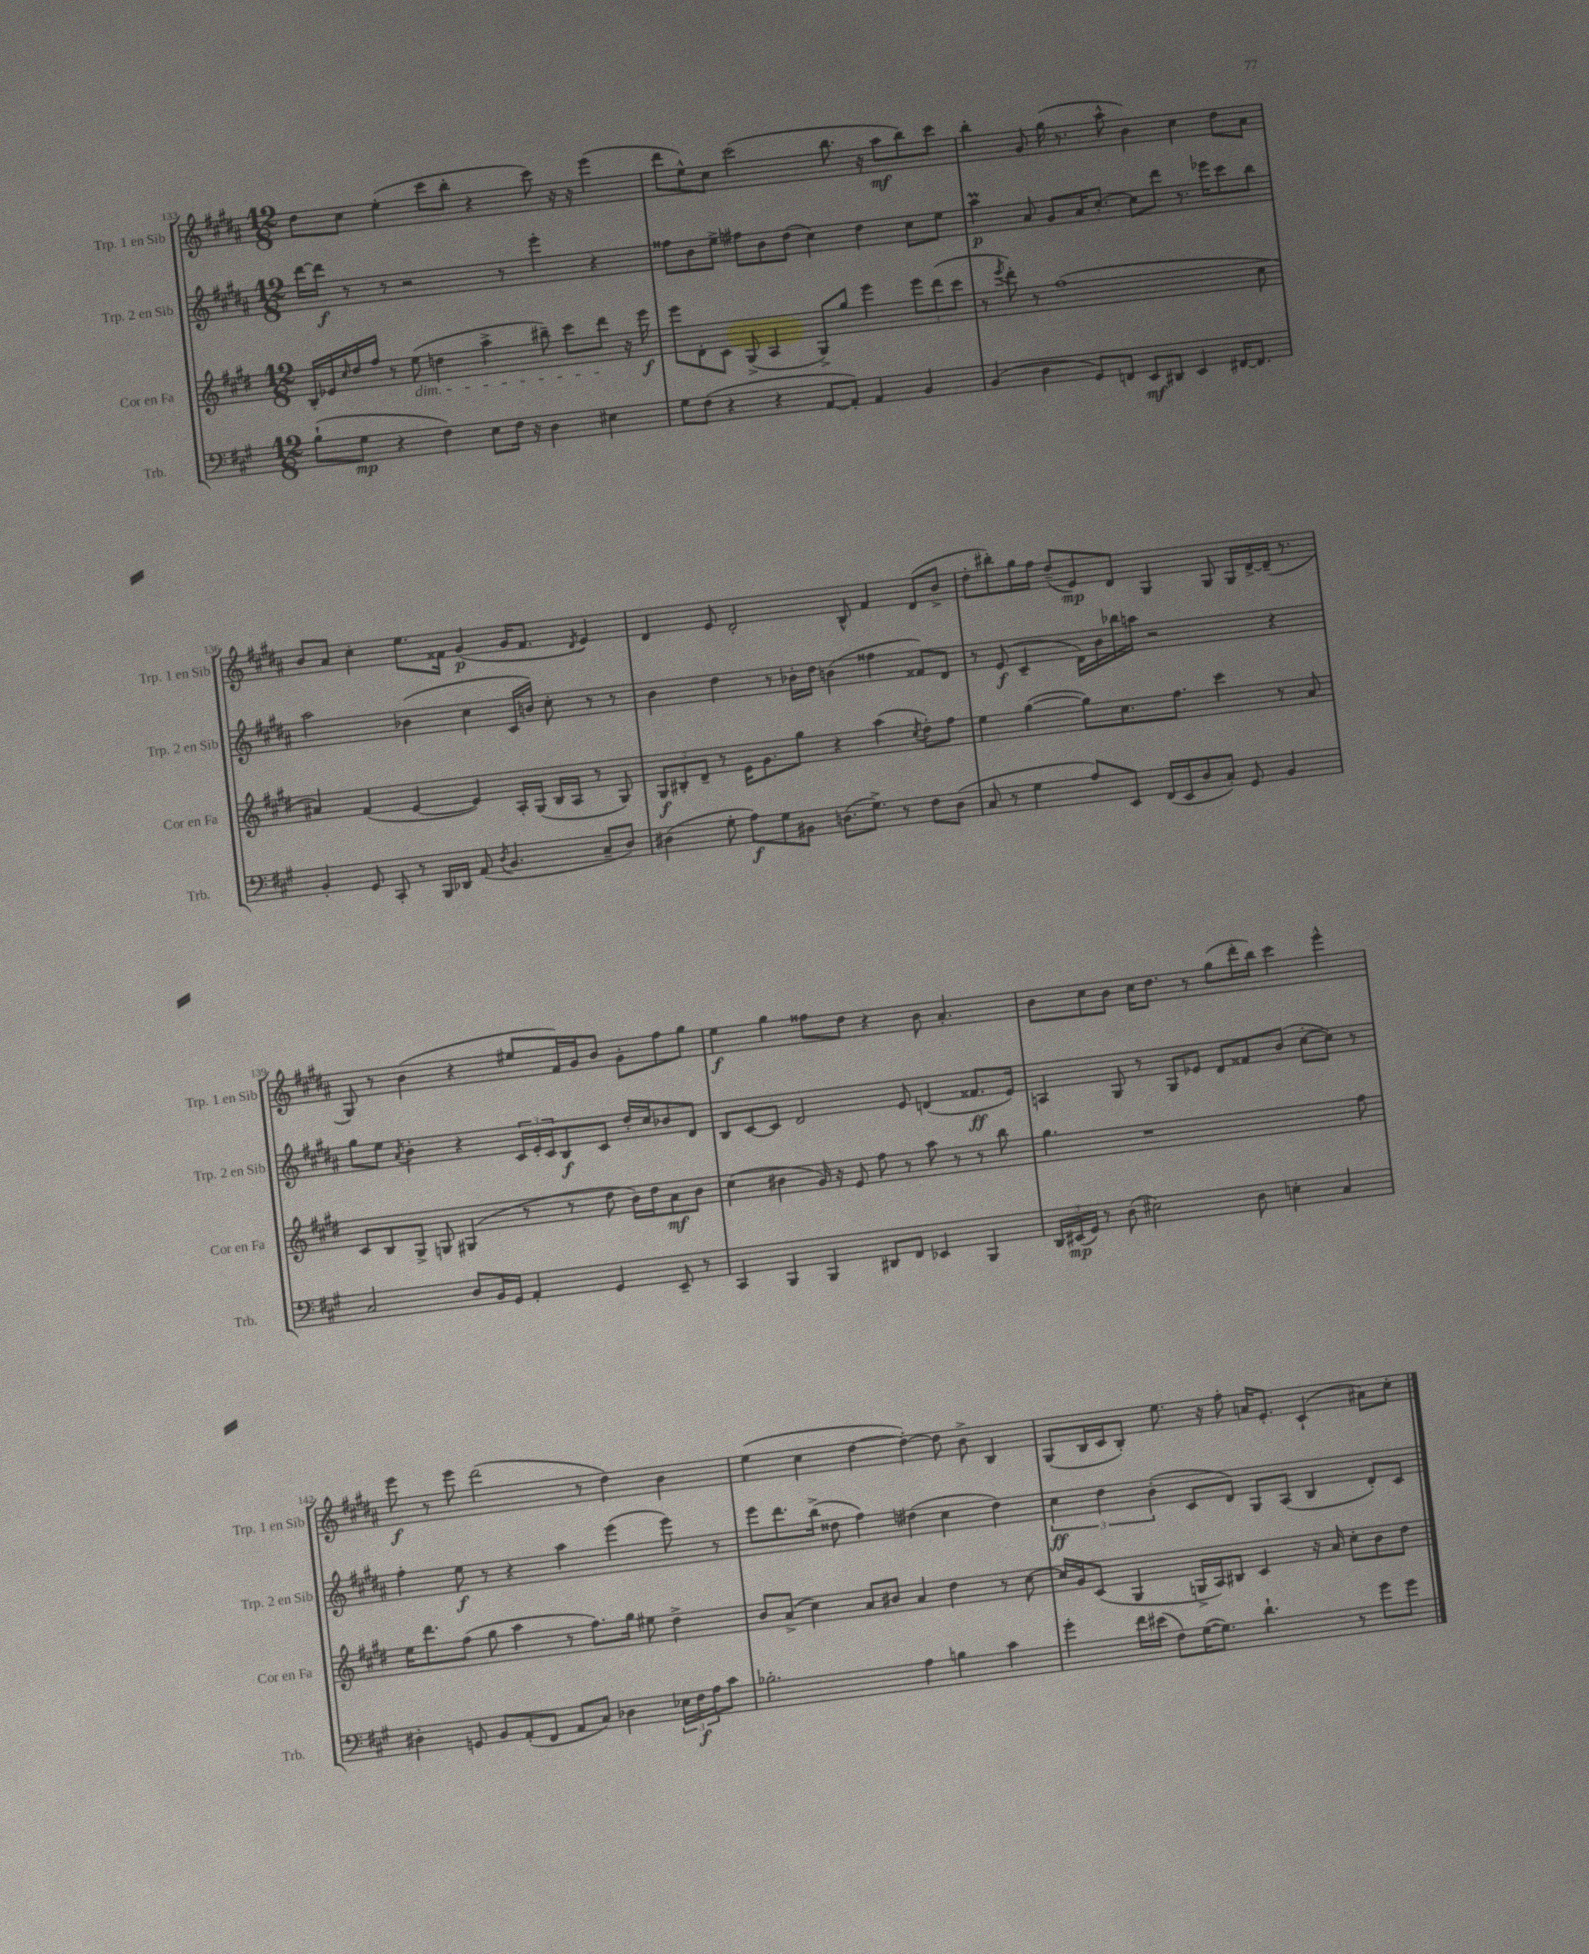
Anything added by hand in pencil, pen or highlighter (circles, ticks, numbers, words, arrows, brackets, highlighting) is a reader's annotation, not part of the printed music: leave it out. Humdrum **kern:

**kern	**kern	**kern	**kern
*staff4	*staff3	*staff2	*staff1
*clefF4	*clefG2	*clefG2	*clefG2
*k[f#c#g#]	*k[f#c#g#d#]	*k[f#c#g#d#a#]	*k[f#c#g#d#a#]
*M12/8	*M12/8	*M12/8	*M12/8
(8B`\L	16B'/LL	[16ddd#\LL	8dd#\L
.	16e-/	16ddd#\]JJ	.
.	16qqcc#/	.	.
8G#\J	16dd#/	8r	8cc#\J
.	16ff#/JJ	.	.
4r	8r	8r	(4ee'\
.	(8ee\	2r	.
4F#\)	4dd\	.	8ccc#\L
.	.	.	8bb'\J
8E\L	4aa^\	.	4r
16F#\Jk	.	8r	.
16r	.	.	.
4D\	8bb#~\)	4eee'\	8ccc#\)
.	8ccc#\L	.	16r
.	.	.	16r
4E#\	8ddd#\J	4r	(4eee\
.	16r	.	.
.	16eee\	.	.
=	=	=	=
8G#\L	8eee\L	8ff##\L	8ddd#\L
(8F#\J	8d#'\	8b\	8ee^^\)
4r	8c#\J	8ee^\J	8cc#\J
.	(8G#^/	8ff#\L	(2ccc#\
4r	4A/	8b\	.
.	.	(8dd#\J	.
[8AA/L	8G#^/L)	4cc#\)	.
8AA'/]J)	8gg#/J	.	8.bb\
4AA/	4eee\	4dd#\	.
.	.	.	16r
.	.	.	8aa#\L
4BB/	12eee\L	8cc#\L	8bb\)
.	(12ddd#\	.	.
.	.	8ee\J	8ccc#\J
.	12ccc#\J	.	.
=	=	=	=
(4BB/	8r	4aa#\	4bb'\
.	8qeee/	.	.
.	8ddd#'\)	.	.
4D\	8r	8a#/	8g#/
.	(1ff#	8g#/L	(16gg#\
.	.	.	8.r
8GG#/L)	.	16a#/K	.
.	.	[8.cc#'/J	.
8FF/J	.	.	8aa#^^\
8EE/L	.	8cc#\]L	4b\)
8DD#/J	.	8ddd#\J	.
4EE/	.	8.r	4cc#\
.	.	16eee-\LK	.
[16FF#/LK	.	8ccc#\	8dd#\L
8.FF#/]J	.	.	.
.	8cc#\	8bb\J	8a#\J
=	=	=	=
4BB'/	4a#/)	2aa#\	8b/L
.	.	.	8a#/J
8GG#/	(4f#/	.	4cc#'\
8CC#'/	.	.	.
8r	[4e/	(4b-\	8.ee\L
16BBB/LL	.	.	.
16DD-/JJ	.	.	16f##\Jk
(8AA/	4e/])	4cc#\	(4g#/
8qD/	.	.	.
4.BB/	.	.	.
.	16A'/LL	16c#/LL	16g#/LK
.	(16G#/JJ	16b/JJ)	8.f##/J
.	16B/LL	8cc#'\	.
.	16A/JJ	.	.
.	.	.	8qd#/
8C#~/L	8r	8r	4e/)
8D/J)	8G#/)	8r	.
=	=	=	=
(4D#\	12G#/L	4b\	4d#/
.	12B#'/	.	.
.	12d#~/J	.	.
8G#'\	8r	4dd#\	8e/
8A\L)	16e\LK	.	2d#'/
.	8.g#\	.	.
8G#\	.	8r	.
8BB#\J	8gg#\J	16b-'\LL	.
.	.	16dd#\JJ	.
(8.D\L	4r	(4b\	.
.	.	.	8B^^/
8.G#^\J)	.	.	.
.	(4aa\	4ff##\	4f#/
8r	.	.	.
.	8qcc#/	.	.
8F#\L	8dd#'\L)	8f##/L)	(8d#/L
(8D\J	8ff#\J	8d#/J	8b^/J
=	=	=	=
8C#/	4ee\	8r	8dd#'\L
8r	.	(8e/	8bb#'\)
4G#\	([4gg#\	4c#~/	16gg#\L
.	.	.	16ff#\JJ
.	.	.	(8dd#~/L
8A/L)	8gg#\]L)	16d#\LL)	8e/)
.	.	16b\	.
8EE/J	8.cc#\	16bb-\	8d#/J
.	.	16aa\JJ	.
(16FF#/LL	.	2r	4G#/
16EE/J	8.ff#\J	.	.
8D/	.	.	.
8C#'/J)	4ccc#\	.	8G#/
8GG#/	.	.	16G#/LL
.	.	.	[16d#^/
4BB/	8r	4r	(16d#~/]JJ
.	.	.	8.r
.	8a/	.	.
=	=	=	=
2C#/	8c#/L	8gg#\L	8G#/)
.	8B/	8ee\J	8r
.	.	8qa#/	.
.	8G#^/J	4b'\	(4b\
.	8G/	.	.
8D/L	(4G#/	4r	4r
16BB/L	.	.	.
16GG#/JJ	.	.	.
4AA'/	8r	24c#/LL	8ee#/L
.	.	24e'/	.
.	.	24c#/J	.
.	8r	8B/	16f#/L)
.	.	.	16g#/J
4GG#/	8dd#\	8c#/J	8b/J
.	16b\LL)	16dd#'/LL	8g#'\L
.	16dd#\J	16cc#/J	.
8EE~/	8a\	8b-/	8ff#\
8r	8b\J	8d#/J	8gg#\J
=	=	=	=
4CC#/	(4cc#\	8B/L	4ee\
.	.	[8c#/	.
4BBB/	4b#\	8c#/]J	4gg#\
.	.	2d#/	.
4BBB/	16g#/)	.	8ff##\L
.	16r	.	.
.	8e/	.	8dd#\J
8DD#/L	8ff#\	.	4r
8FF#/J	8r	8e/	.
4EE-/	8aa\	(4d/	8b\
.	8r	.	4.a#'/
4BBB/	8r	8.f##/L	.
.	8bb\	.	.
.	.	16e/Jk)	.
=	=	=	=
24DD/LL	4.gg#\	4A/	8b\L
(24EE#/	.	.	.
24GG#/JJ)	.	.	.
8r	.	.	8cc#\
(8D\	.	8G#/	8b\J
2E#\)	1r	8r	16cc#\LK
.	.	.	8.dd#\J
.	.	8G#/L	.
.	.	8e-/J	8r
.	.	8d#/L	(8gg#\L
8D\	.	8f##/	16ddd#'\L
.	.	.	16bb\JJ)
4E'\	.	(8b/J	4ccc#\
.	.	[8cc#'\L	.
4C#/	.	8cc#\]J)	4eee^^\
.	8ff#\	8r	.
=	=	=	=
4D#'\	16ee\LK	4ff#'\	8eee\
.	8.ddd#\	.	.
.	.	.	8r
8GG/	(8ff#\J	8ee\	8eee\
8BB/L	8gg#\	8r	(2ddd#\
(8AA'/	4aa\	4r	.
8FF#/J	.	.	.
8AA/L	8r	4aa#\	.
8C#/J)	8.ff#\L)	.	8r
4D-\	.	(4eee\	4dd#\)
.	16gg#\Jk	.	.
.	8ee#\	.	.
24E-\LL	4dd#^\	8eee\)	4b\
24F#\	.	.	.
24A\J	.	.	.
8c#\J	.	8r	.
=	=	=	=
2.B-'\	8b/L	8eee\L	(4ee\
.	(8a^/J	8.ddd#\	.
.	4cc#\)	.	4cc#\
.	.	(16bb^\Jk	.
.	.	8dd##\	.
.	8a/L	4ff#\)	[4dd#\
.	8b#/J	.	.
4A\	4a/	(4dd#\	4dd#'\_)
4B\	4dd#\	4cc#\	8dd#\]
.	.	.	8b^\
4c#\	8r	4dd#\)	4B/
.	[8cc#\	.	.
=	=	=	=
4g#'\	16cc#/]LL	6cc#\	(8G#/L
.	16g#/J	.	.
.	(8c#/J	.	16B/L
.	.	6dd#\	.
.	.	.	16c#/J
16f#\LL	4G#/	.	8B'/J)
(16e#\JJ	.	.	.
.	.	(6b'\	.
8F#\L)	.	.	8.ee\
([16G#\K	16G^/LL	8c#/L	.
8.G#\]J)	16A/J)	.	16r
.	8B#/J	8d#/J)	8ff#'\
4.d`\	4c#/	8G#/L	16a/LK
.	.	.	8.e'/J
.	.	(8A#/J	.
.	16r	4B/	(4c#`/
.	16a/	.	.
8r	8cc#'\L	.	.
8g#\L	8b\	8d#'/L)	8a#\L)
8g#\J	8dd#\J	8c#/J	8cc#'\J
==	==	==	==
*-	*-	*-	*-
